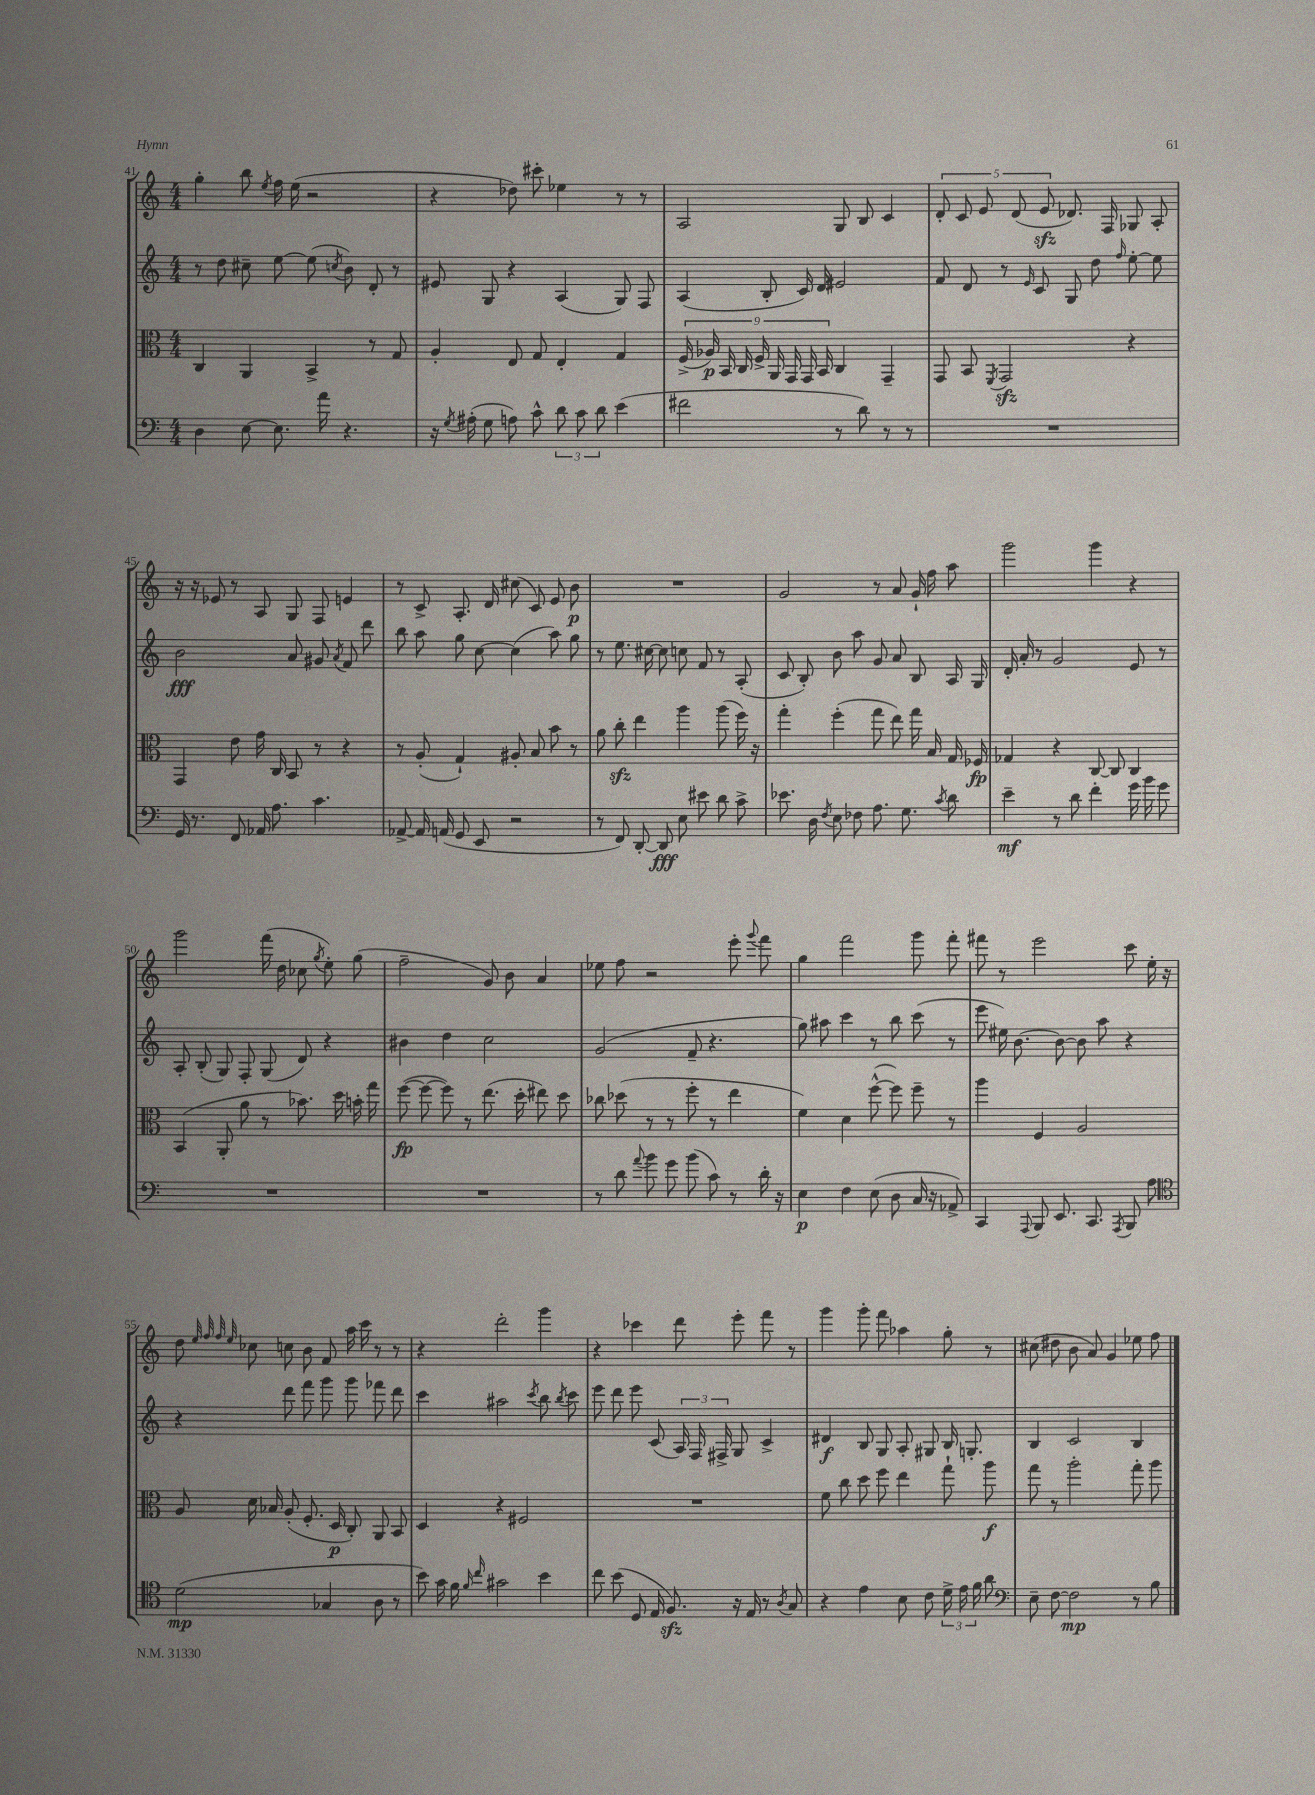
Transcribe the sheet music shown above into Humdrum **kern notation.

**kern	**dynam	**kern	**dynam	**kern	**dynam	**kern	**dynam
*part4	*part4	*part3	*part3	*part2	*part2	*part1	*part1
*staff4	*staff4	*staff3	*staff3	*staff2	*staff2	*staff1	*staff1
*clefF4	*	*clefC3	*	*clefG2	*	*clefG2	*
*k[]	*	*k[]	*	*k[]	*	*k[]	*
*M4/4	*	*M4/4	*	*M4/4	*	*M4/4	*
=41	=41	=41	=41	=41	=41	=41	=41
4D\	.	4C/	.	8r	.	4gg'\	.
.	.	.	.	8dd\	.	.	.
[8E\	.	4AA/	.	8cc#X~\	.	8bb\	.
.	.	.	.	.	.	8qee/	.
8.E\]	.	.	.	[8ee\	.	16ff\	.
.	.	.	.	.	.	(16ee\	.
.	.	4BB^/	.	(8ee\]	.	2r	.
16a\	.	.	.	.	.	.	.
.	.	.	.	8qccn/	.	.	.
4.r	.	.	.	8b\)	.	.	.
.	.	8r	.	8d'/	.	.	.
.	.	8G/	.	8r	.	.	.
=42	=42	=42	=42	=42	=42	=42	=42
16r	.	4A'/	.	8e#X/	.	4r	.
8qG/	.	.	.	.	.	.	.
(16A#X'\	.	.	.	.	.	.	.
8G\	.	.	.	8G/	.	.	.
8An\)	.	8E/	.	4r	.	8dd-X\)	.
8c^^\	.	8G/	.	.	.	8ccc#X'\	.
12d\	.	4E'/	.	(4A/	.	4ee-X\	.
12c\	.	.	.	.	.	.	.
12d\	.	.	.	.	.	.	.
(4e\	.	4G/	.	8G/)	.	8r	.
.	.	.	.	8F/	.	8r	.
=43	=43	=43	=43	=43	=43	=43	=43
2f#X\	.	(18F^/	.	(4A/	.	2A/	.
.	.	18A-X/)	p	.	.	.	.
.	.	18BB/	.	.	.	.	.
.	.	18C/	.	.	.	.	.
.	.	18F^/	.	.	.	.	.
.	.	.	.	8B'/	.	.	.
.	.	18AA/	.	.	.	.	.
.	.	18GG/	.	.	.	.	.
.	.	.	.	16c/)	.	.	.
.	.	18GG/	.	.	.	.	.
.	.	.	.	16d/	.	.	.
.	.	18BB/	.	.	.	.	.
8r	.	4C/	.	2e#X/	.	8G/	.
8d\)	.	.	.	.	.	8B/	.
8r	.	4GG~/	.	.	.	4c/	.
8r	.	.	.	.	.	.	.
=44	=44	=44	=44	=44	=44	=44	=44
1r	.	8GG/	.	8f/	.	10d'/	.
.	.	.	.	.	.	10c/	.
.	.	8BB/	.	8d/	.	.	.
.	.	.	.	.	.	10e/	.
.	.	8qFF/	.	.	.	.	.
.	.	2GGzz/	.	8r	.	.	.
.	.	.	.	.	.	(10d/	.
.	.	.	.	16qqe/	.	.	.
.	.	.	.	8c/	.	.	.
.	.	.	.	.	.	10ezz/	.
.	.	.	.	8G/	.	8.d-X/)	.
.	.	.	.	8dd\	.	.	.
.	.	.	.	.	.	16F/	.
.	.	.	.	16qqff/	.	.	.
.	.	4r	.	[8ee'\	.	8G-X/	.
.	.	.	.	8ee\]	.	8A'/	.
!!LO:LB:g=z
=45	=45	=45	=45	=45	=45	=45	=45
16GG/	.	4GG/	.	2b\	fff	16r	.
8.r	.	.	.	.	.	16r	.
.	.	.	.	.	.	8e-X/	.
8FF/	.	8e\	.	.	.	8r	.
16AA-X/	.	16g\	.	.	.	8A/	.
8.A\	.	16C/	.	.	.	.	.
.	.	8BB/	.	8a/	.	8G/	.
4.c\	.	8r	.	8g#X/	.	8F/	.
.	.	.	.	8qa/	.	.	.
.	.	4r	.	8f/	.	4en/	.
.	.	.	.	8ddd\	.	.	.
=46	=46	=46	=46	=46	=46	=46	=46
[8AA-X^/	.	8r	.	8bb\	.	8r	.
16AA-/]	.	(8A'/	.	8aa\	.	8c^/	.
(16AAn/	.	.	.	.	.	.	.
8GG/	.	4G`/)	.	8gg\	.	8.A'/	.
8EE/	.	.	.	[8cc\	.	.	.
.	.	.	.	.	.	16d/	.
2r	.	8A#X'/	.	(4cc\]	.	(8cc#X\	.
.	.	8B/	.	.	.	8c/)	.
.	.	8b\	.	8aa\)	.	8e/	.
.	.	8r	.	8gg\	.	8b\	p
=47	=47	=47	=47	=47	=47	=47	=47
8r	.	8a\	.	8r	.	1r	.
8FF/)	.	8cczz'\	.	8.ee\	.	.	.
[8DD'/	.	4ee\	.	.	.	.	.
.	.	.	.	[16cc#X\	.	.	.
8DD/]	fff	.	.	8cc#\]	.	.	.
8E\	.	4aa\	.	8ccn\	.	.	.
8e#X\	.	.	.	8f/	.	.	.
8d\	.	(8aa\	.	8r	.	.	.
8c^\	.	16ff\)	.	(8A'/	.	.	.
.	.	16r	.	.	.	.	.
=48	=48	=48	=48	=48	=48	=48	=48
8.e-X\	.	4gg'\	.	8c/	.	2g/	.
.	.	.	.	8B'/)	.	.	.
16D\	.	.	.	.	.	.	.
8qF/	.	.	.	.	.	.	.
8E\	.	(4ff'\	.	8b\	.	.	.
8F-X\	.	.	.	8aa\	.	.	.
8.A\	.	8gg\	.	8g/	.	8r	.
.	.	8ee\)	.	8a/	.	8a/	.
8.G\	.	.	.	.	.	.	.
.	.	16gg\	.	8B/	.	16g`/	.
.	.	16B/	.	.	.	16ff\	.
8qc/	.	.	.	.	.	.	.
8d\	.	16G/	.	16A/	.	8aa\	.
.	.	16F-X/	fp	16G/	.	.	.
=49	=49	=49	=49	=49	=49	=49	=49
4e~\	mf	4G-X/	.	16d'/	.	2ggg\	.
.	.	.	.	16a'/	.	.	.
.	.	.	.	8r	.	.	.
8r	.	4r	.	2g/	.	.	.
8d\	.	.	.	.	.	.	.
4f'\	.	[8C/	.	.	.	4ggg\	.
.	.	8C/]	.	.	.	.	.
16g\	.	4C/	.	8e/	.	4r	.
16b\	.	.	.	.	.	.	.
8g\	.	.	.	8r	.	.	.
!!LO:LB:g=z
=50	=50	=50	=50	=50	=50	=50	=50
1r	.	(4BB/	.	8A'/	.	2ggg\	.
.	.	.	.	(8B'/	.	.	.
.	.	8AA'/	.	8G/)	.	.	.
.	.	8a\	.	8F'/	.	.	.
.	.	8r	.	(8G/	.	(16fff\	.
.	.	.	.	.	.	16dd\	.
.	.	8.b-X\)	.	8d/)	.	8cc-X\	.
.	.	.	.	.	.	8qgg/	.
.	.	.	.	4r	.	8ee'\)	.
.	.	16dd\	.	.	.	.	.
.	.	16bn'\	.	.	.	(8gg\	.
.	.	16gg\	.	.	.	.	.
=51	=51	=51	=51	=51	=51	=51	=51
1r	.	([8ff\	fp	4b#X\	.	2ff~\	.
.	.	8ff\_	.	.	.	.	.
.	.	8ff\])	.	4dd\	.	.	.
.	.	8r	.	.	.	.	.
.	.	(8.ee\	.	2cc\	.	8g/)	.
.	.	.	.	.	.	8b\	.
.	.	16dd'\	.	.	.	.	.
.	.	8ee#X\)	.	.	.	4a/	.
.	.	8dd\	.	.	.	.	.
=52	=52	=52	=52	=52	=52	=52	=52
8r	.	8cc-X\	.	(2g/	.	8ee-X\	.
8d\	.	(8dd-X\	.	.	.	8ff\	.
8qqa/	.	.	.	.	.	.	.
8b\	.	8r	.	.	.	2r	.
8g\	.	8r	.	.	.	.	.
(8b\	.	8ff'\	.	8f~/	.	.	.
8c\)	.	8r	.	4.r	.	.	.
8r	.	4ee\	.	.	.	8eee'\	.
.	.	.	.	.	.	8qqggg/	.
16d'\	.	.	.	.	.	8fff\	.
16r	.	.	.	.	.	.	.
=53	=53	=53	=53	=53	=53	=53	=53
4E\	p	4f\)	.	8gg\)	.	4gg\	.
.	.	.	.	8aa#X\	.	.	.
4F\	.	4d\	.	4ccc\	.	2fff\	.
(8E\	.	([8ff^^\	.	8r	.	.	.
8D\	.	8ff\])	.	8bb\	.	.	.
16C/	.	8ff~\	.	(8ccc\	.	8ggg\	.
16r	.	.	.	.	.	.	.
8AA-X^/)	.	8r	.	8r	.	8fff'\	.
=54	=54	=54	=54	=54	=54	=54	=54
4CC/	.	4aa\	.	8eee\	.	8fff#X\	.
.	.	.	.	16ee#X\)	.	8r	.
.	.	.	.	[8.b\	.	.	.
8qqAAA/	.	.	.	.	.	.	.
8BBB/	.	4F/	.	.	.	2eee\	.
8.EE/	.	.	.	8b\_	.	.	.
.	.	2A/	.	8b\]	.	.	.
8.CC/	.	.	.	.	.	.	.
.	.	.	.	8aa\	.	.	.
8qAAA/	.	.	.	.	.	.	.
8BBB/	.	.	.	4r	.	8ccc\	.
8A\	.	.	.	.	.	16ee'\	.
.	.	.	.	.	.	16r	.
!!LO:LB:g=z
=55	=55	=55	=55	=55	=55	=55	=55
*clefC4	*	*	*	*	*	*	*
(2d\	mp	8A/	.	4r	.	8dd\	.
.	.	.	.	.	.	32qqee/	.
.	.	.	.	.	.	32qqff/	.
.	.	.	.	.	.	32qqff/	.
.	.	.	.	.	.	32qqee/	.
.	.	16d\	.	.	.	8cc-X\	.
.	.	16B-X/	.	.	.	.	.
.	.	(8A'/	.	8ddd\	.	8ccn\	.
.	.	8.F'/	.	8fff\	.	8b\	.
4G-X/	.	.	.	8ggg\	.	8f/	.
.	.	16D/	p	.	.	.	.
.	.	8C'/)	.	8ggg\	.	16aa\	.
.	.	.	.	.	.	16ccc\	.
8A\	.	8AA/	.	8fff-X\	.	8r	.
8r	.	8BB/	.	8ddd\	.	8r	.
=56	=56	=56	=56	=56	=56	=56	=56
8b\)	.	4D/	.	4ccc\	.	4r	.
16g\	.	.	.	.	.	.	.
16f\	.	.	.	.	.	.	.
16qqf/	.	.	.	.	.	.	.
16qqcc/	.	.	.	.	.	.	.
2g#X\	.	4r	.	2aa#X\	.	2ddd'\	.
.	.	2F#X/	.	.	.	.	.
.	.	.	.	8qccc/	.	.	.
4b\	.	.	.	8bb\	.	4ggg\	.
.	.	.	.	8qbb/	.	.	.
.	.	.	.	8ccc\	.	.	.
=57	=57	=57	=57	=57	=57	=57	=57
8cc\	.	1r	.	8eee\	.	4r	.
(8b\	.	.	.	8ddd\	.	.	.
8D/	.	.	.	8eee\	.	4ccc-X\	.
16E/	.	.	.	(8c/	.	.	.
8.Fzz/)	.	.	.	.	.	.	.
.	.	.	.	24A/)	.	8ddd\	.
.	.	.	.	24F/	.	.	.
.	.	.	.	24F#X^/	.	.	.
16r	.	.	.	8G/	.	8eee'\	.
16E/	.	.	.	.	.	.	.
8r	.	.	.	4c^/	.	8fff\	.
8qA/	.	.	.	.	.	.	.
8G/	.	.	.	.	.	8r	.
=58	=58	=58	=58	=58	=58	=58	=58
4r	.	8f\	.	4d#X/	f	4ggg\	.
.	.	8cc\	.	.	.	.	.
4e\	.	8dd\	.	8B/	.	8ggg'\	.
.	.	8ff\	.	8G/	.	8fff\	.
8B\	.	4ee\	.	8A'/	.	4aa-X\	.
8c\	.	.	.	8G#X/	.	.	.
24d^\	.	8gg`\	.	16B/	.	8gg'\	.
24e\	.	.	.	.	.	.	.
.	.	.	.	8.Gn'/	.	.	.
24f\	.	.	.	.	.	.	.
8a\	.	8aa\	f	.	.	8r	.
=59	=59	=59	=59	=59	=59	=59	=59
*clefF4	*	*	*	*	*	*	*
8E~\	.	8gg\	.	4B/	.	(8cc#X\	.
[8F\	.	8r	.	.	.	8dd#X\	.
2F\]	mp	2aa'\	.	2c/	.	8b\	.
.	.	.	.	.	.	8a/)	.
.	.	.	.	.	.	4g/	.
8r	.	8gg'\	.	4B/	.	8ee-X\	.
8B\	.	8aa\	.	.	.	8ff\	.
==	==	==	==	==	==	==	==
*-	*-	*-	*-	*-	*-	*-	*-
